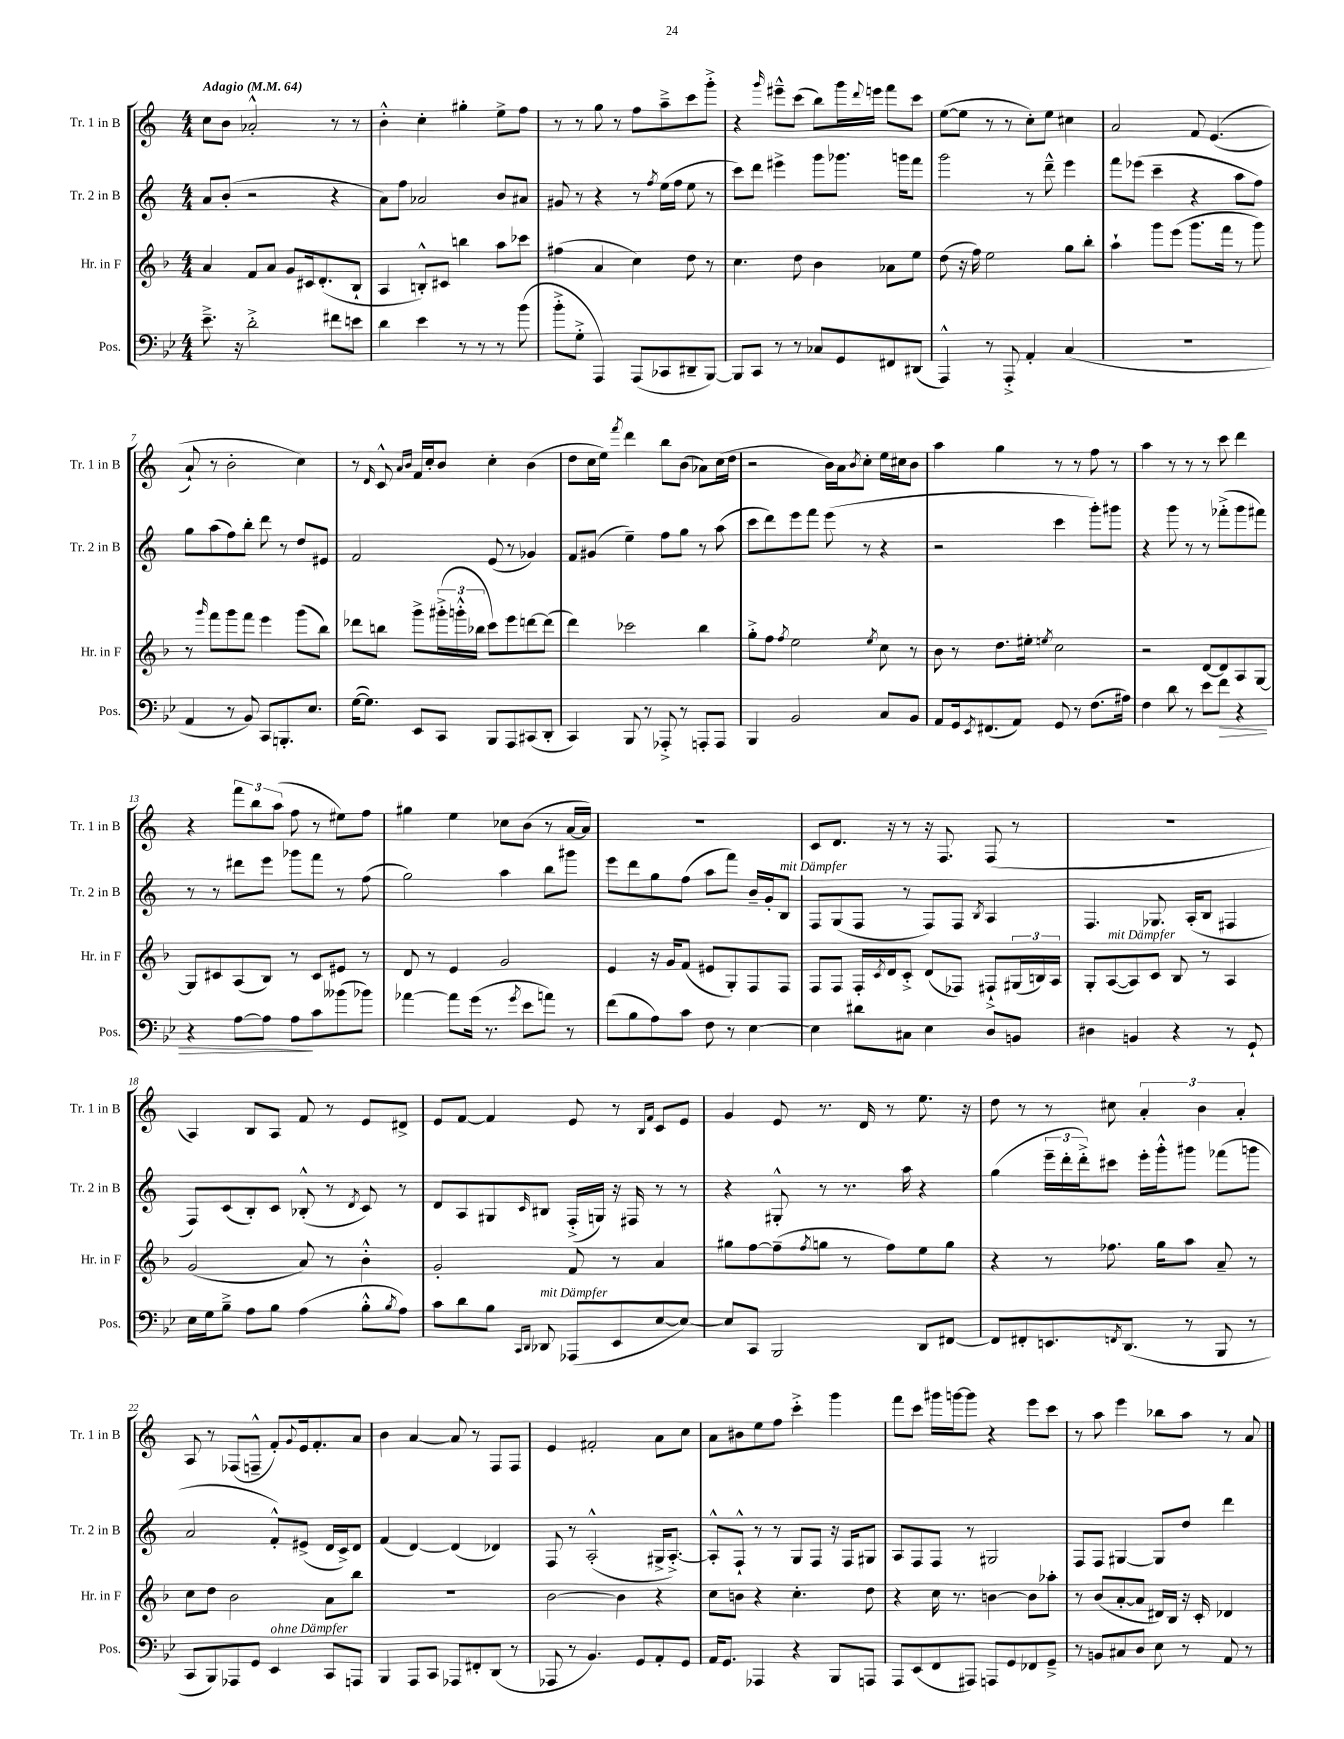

**kern	**kern	**kern	**kern
*staff4	*staff3	*staff2	*staff1
*clefF4	*clefG2	*clefG2	*clefG2
*k[b-e-]	*k[b-]	*k[]	*k[]
*M4/4	*M4/4	*M4/4	*M4/4
*MM64	*MM64	*MM64	*MM64
8.e-~^	4a	8a	8cc
.	.	(8b'	8b
16r	.	.	.
2d'^	8f	2r	2a-'^^
.	8a	.	.
.	8g	.	.
.	16c#	.	.
.	(8.d'	.	.
8f#	.	4r	8r
8e	8B-`	.	8r
=	=	=	=
4d	4A	8a)	4b'^^
.	.	8ff	.
4e-	8B'^^)	2a-	4cc'
.	8c#	.	.
8r	4bb	.	4gg#'
8r	.	.	.
8r	8aa	8b	8ee^
(8b-	8ccc-	8a#	8ff
=	=	=	=
8b-'^	(4ff#	8g#	8r
8G'^	.	8r	8r
4AAA)	4a	4r	8gg
.	.	.	8r
(8AAA	4cc)	8r	8ff
.	.	8qff	.
8CC-	.	(16ee	8aa~^
.	.	16ff	.
8DD#~	8dd	8ee	8ccc
[8BBB-)	8r	8r	8ggg'^
=	=	=	=
8BBB-]	4.cc	8ccc)	4r
8CC	.	8ddd	.
.	.	.	16qqggg
8r	.	4eee#^	8eee#~^^
8r	8dd	.	(8ccc
8C-	4b-	8ggg	8bb)
8GG	.	8.ggg-	16ggg
.	.	.	8qqddd
.	.	.	16eee
8FF#	8a-	.	8fff
.	.	16ggg	.
(8DD#	8ee	8fff	8ccc
=	=	=	=
4AAA^^)	(8dd	2ggg	([8ee
.	16r	.	8ee]
.	16ff)	.	.
8r	2ee	.	8r
8AAA'^	.	.	8r
4AA'	.	8r	8cc')
.	.	8ddd~^^	8ee
(4C	8gg	4eee	4cc#
.	8bb-'	.	.
=	=	=	=
1r	4aa`	8fff	2a
.	.	(8eee-	.
.	8ggg	4ccc~	.
.	(8eee	.	.
.	8.ggg	4r	8f
.	.	.	&((4.e
.	16fff	.	.
.	8r	8aa	.
.	8ggg)	8ff)	.
=	=	=	=
4AA	8r	8gg	8a`)
.	16qqggg	.	.
.	8fff	(8aa	8r
8r	8ggg	8ff)	2b'
8BB-)	8fff	8bb'	.
8CC	4eee	8ddd	.
8.BBB'	.	8r	.
.	(8ggg	8dd	4cc&)
8.E-	.	.	.
.	8bb-)	8e#	.
=	=	=	=
([16G	8ddd-	2f	8r
8.G])	.	.	.
.	.	.	16qqd
.	8bb	.	8c^^
.	.	.	16qqa
.	.	.	16qqb
8EE-	8ggg^	.	16f
.	.	.	16cc'
8CC	(24ggg#'^	.	8b
.	24ggg'^^	.	.
.	24bb-	.	.
8BBB-	8ccc)	(8e	4cc'
8AAA	8eee	8r	.
(8CC#	[8ddd	4g-)	(4b
8DD'	(8ddd]	.	.
=	=	=	=
4CC)	4ddd)	8f	8dd
.	.	(8g#	16cc
.	.	.	16ee)
.	.	.	8qfff
8BBB-	2ccc-	4ee~)	4ddd
8r	.	.	.
8AAA-'^	.	8ff	8bb
8r	.	8gg	(8b
8AAA'	4bb-	8r	8a-)
8AAA	.	(8aa	(16cc
.	.	.	16dd
=	=	=	=
4BBB-	8gg'^	8ccc	2r
.	8ff	8ddd)	.
.	8qff	.	.
2BB-	2ee	8eee	.
.	.	8fff	.
.	.	(8eee	16b)
.	.	.	16a
.	.	.	8qb
.	.	8r	8cc'
.	8qee	.	.
8C	8cc	4r	16ee
.	.	.	16cc#
8BB-	8r	.	8b
=	=	=	=
8AA	8b-	2r	4aa
16GG	8r	.	.
8qEE-	.	.	.
(8.FF#	.	.	.
.	8.dd	.	4gg
8AA)	.	.	.
.	16ee#'	.	.
.	8qee	.	.
8GG	2cc	4ccc	8r
8r	.	.	8r
(8.F	.	8ggg')	8ff
.	.	8ggg#	8r
16A#)	.	.	.
=	=	=	=
4F	2r	4r	4aa
8d	.	8ggg	8r
8r	.	8r	8r
8e-	[8d	8r	8r
8f	8d]	(8fff-'^	8ccc
4r	8A	8ggg	4ddd
.	[8G	8fff#)	.
=	=	=	=
4r	8G]	8r	4r
.	8c#	8r	.
[8A	(8A	8ddd#	12fff
.	.	.	12bb
8A]	8B-)	8eee	.
.	.	.	(12aa
8A	8r	8ggg-	8ff
8c	8c#	8fff	8r
(8b--	8e#	8r	8ee#)
8b-)	8r	(8ff	8ff
=	=	=	=
[4a-	8d	2gg)	4gg#
.	8r	.	.
8a-]	4e	.	4ee
(16g	.	.	.
8.r	.	.	.
.	2g	4aa	8cc-
8qg	.	.	.
8e-	.	.	(8b
8a)	.	8bb	8r
8r	.	8ggg#	[16a
.	.	.	16a])
=	=	=	=
(8f	4e	8eee	1r
8B-	.	8ddd	.
8A)	16r	8gg	.
.	16g	.	.
8c	(8f	(8ff	.
8F	8e#	8aa	.
8r	8G')	8fff)	.
[4E-	8F	16b~	.
.	.	16g'	.
.	8F	8B	.
=	=	=	=
4E-]	8F	8F	8c
.	8F	(8G	8.d
8d#	16F'	8F	.
.	8qc	.	.
.	16d	.	16r
8C#	8c'^	8r	8r
4E-	(8d	8F)	16r
.	.	.	8.F
.	8F-)	8F	.
.	.	8qB	.
8D	8F#`^	4A	(8F
8BB	(24G#	.	8r
.	24B)	.	.
.	24A	.	.
=	=	=	=
4D#	8G'	4.F	1r
.	([8A	.	.
4BB	8A])	.	.
.	8c	8.G-	.
4r	8B-	.	.
.	.	(16A'	.
.	8r	8B	.
8r	4A	4F#	.
8GG`	.	.	.
=	=	=	=
16E-	(2g	8F)	4A)
16G	.	.	.
8B-~^	.	(8c	.
8A	.	8B')	8B
8B-	.	8c	8A
(4A	8a)	(8B-'^^	8f
.	8r	8r	8r
.	.	8qd	.
8B-'^^	4b-'^^	8c)	8e
8qB-	.	.	.
8A)	.	8r	8d#^
=	=	=	=
8c	2g'	8d	8e
8d	.	8A	[8f
8B-	.	8G#	4f]
16qqCC	.	.	.
16qqDD	.	16qqc	.
8DD-	.	8B#	.
(8AAA-	8f	(16F'^	8e
.	.	16G)	.
8EE-	8r	16r	8r
.	.	16F#	.
.	.	.	16qqB
.	.	.	16qqf
[8E-	4a	8r	8c
8E-_)	.	8r	8e
=	=	=	=
8E-]	8gg#	4r	4g
8CC	[8ff	.	.
2BBB-	(8ff~]	8G#'^^	8e
.	8qff	.	.
.	8gg	8r	8.r
.	8r	8.r	.
.	.	.	16d
.	8ff)	.	8r
.	.	16aa	.
8DD	8ee	4r	8.ee
[8FF#	8gg	.	.
.	.	.	16r
=	=	=	=
8FF#]	4r	(4gg	8dd
8FF#'	.	.	8r
8.EE	8r	24eee~	8r
.	.	24ddd'	.
.	.	24ddd'^)	.
.	8.ff-	8ccc#	8cc#
8qFF	.	.	.
(8.DD	.	.	.
.	.	16eee'	6a'
.	16gg	16ggg'^^	.
8r	8aa	8ggg#	.
.	.	.	6b
8BBB-	8a~	(8fff-	.
.	.	.	6a'
8r	8r	8ggg	.
=	=	=	=
8CC	8cc	2a	8A
8BBB-)	8dd	.	8r
8AAA-	2b-	.	(8F-
8GG	.	.	8F~^^
4EE-	.	8f'^^)	8f')
.	.	.	8qqg
.	.	(8e#^	16e
.	.	.	8.f'
8CC	8a	16d	.
.	.	16c^)	.
8AAA	8bb-	8d	8a
=	=	=	=
4BBB-	1r	(4f	4b
8AAA	.	[4d)	[4a
8CC	.	.	.
8AAA-	.	(4d]	8a]
8FF#'	.	.	8r
(8DD	.	4d-)	8F
8r	.	.	8F
=	=	=	=
8AAA-	[2b-	8F	4e
8r	.	8r	.
4.BB-)	.	(2A'^^	2f#'
.	4b-]	.	.
8GG	.	.	.
8AA'	4r	16G#^	8a
.	.	[8.A'^)	.
8GG	.	.	8cc
=	=	=	=
16AA	8cc	8A'^^]	8a
8.GG	.	.	.
.	8b	8F`^^	8b#
4AAA-	4r	8r	8ee
.	.	8r	8ff
4r	4.cc'	8G	4ccc'^
.	.	8F	.
8BBB-	.	16r	4ggg
.	.	16F	.
8AAA	8dd	8G#	.
=	=	=	=
8AAA	4r	8A	8fff
(8EE-	.	8F	8ccc
8FF	16cc	8F	16ggg#
.	8.r	.	[16ggg
8AAA#)	.	8r	8ggg]
8AAA	[4b	2G#	4r
8GG	.	.	.
8FF-	8b]	.	8eee
8GG~^	8aa-'	.	8ccc
=	=	=	=
8r	8r	8F	8r
8BB	(8b-	8F	8aa
8C#	[8a'	[4G#	4eee
8D	8a]	.	.
8E-	16d#)	8G#]	8bb-
.	16B-	.	.
8r	16r	8dd	8aa
.	16c'	.	.
8AA	4d-	4ddd	8r
8r	.	.	8a
==	==	==	==
*-	*-	*-	*-
